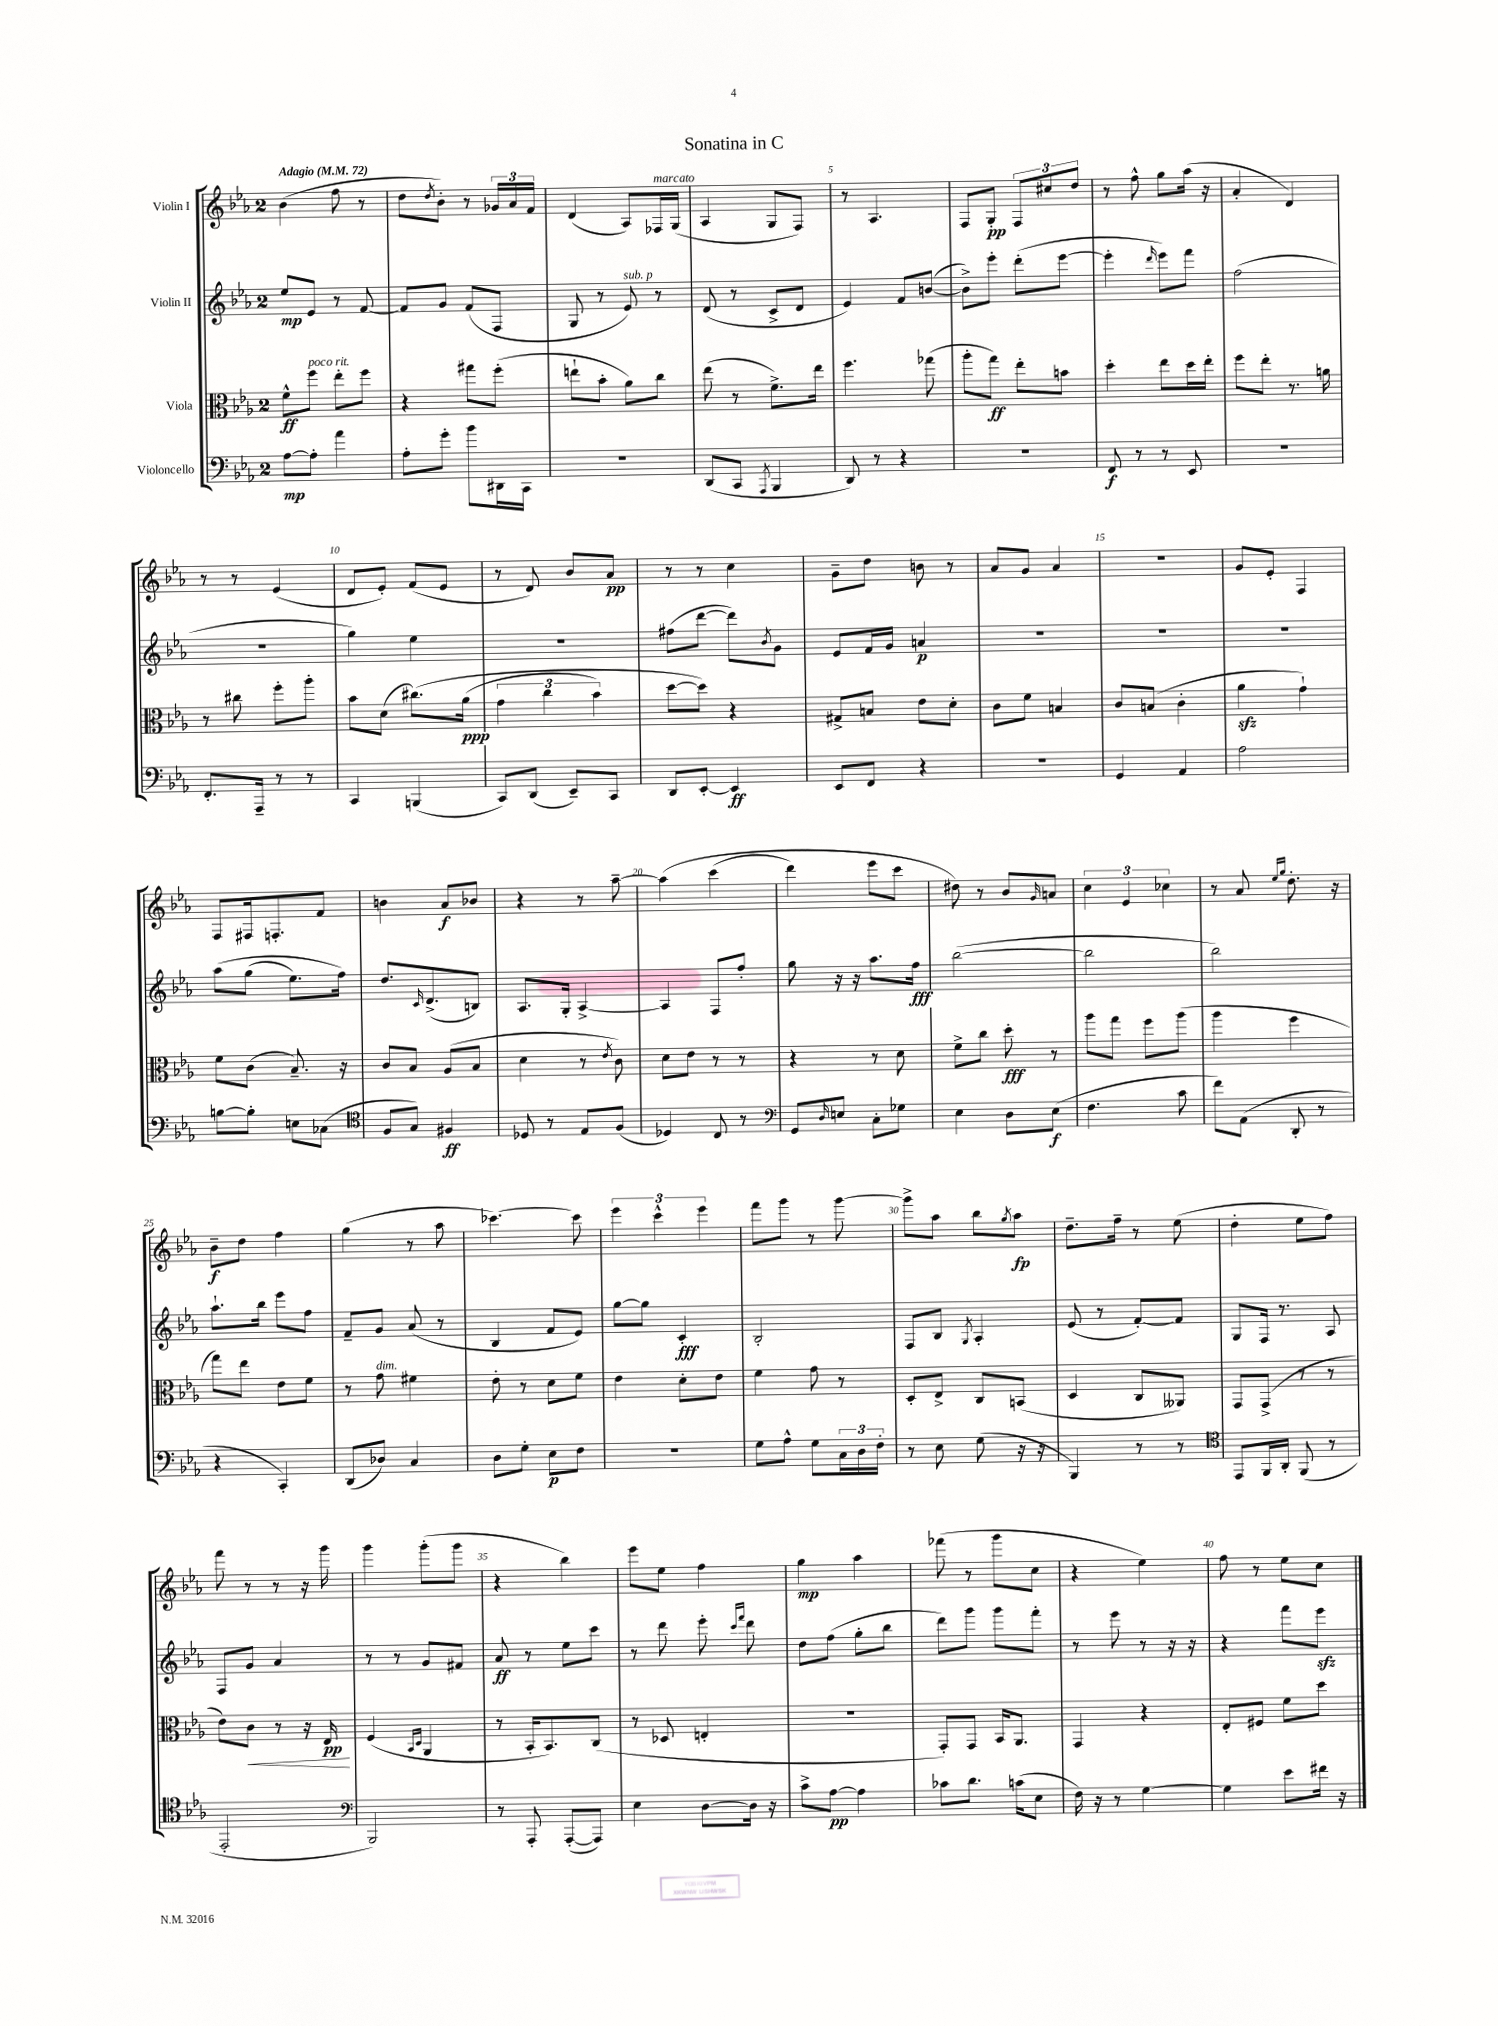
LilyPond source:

\header { title = "Sonatina in C" }
<<
\new StaffGroup <<
\new Staff = "s0" \with { instrumentName = "Violin I" } {
    \clef treble \key ees \major \once \override Staff.TimeSignature.style = #'single-digit \time 2/4 \tempo "Adagio" 4 = 72
    bes'4( f''8 r8 |
    d''8 \acciaccatura { d''8 } bes'8-.) r8 \tuplet 3/2 { ges'16 aes'16 f'16 } |
    d'4( aes8) fes16^\markup { \italic "marcato" } g16( |
    aes4 g8 f8) |
    r8 aes4. |
    f8 g8-.\pp \tuplet 3/2 { f8 cis''8 d''8 } |
    r8 f''8-^ g''8 aes''16( r16 |
    aes'4-. d'4) |
    r8 r8 ees'4( |
    d'8 ees'8-.) f'8( ees'8 |
    r8 d'8) bes'8 aes'8\pp |
    r8 r8 c''4 |
    g'8-- d''8 b'8 r8 |
    aes'8 g'8 aes'4 |
    r2 |
    g'8 ees'8-. f4 |
    f8 fis16 f8.-. f'8 |
    b'4 aes'8\f bes'8 |
    r4 r8 aes''8~-- |
    aes''4\( c'''4( |
    d'''4) ees'''8 c'''8 |
    dis''8\) r8 bes'8 \grace { g'16 } a'8 |
    \tuplet 3/2 { c''4 ees'4 ces''4 } |
    r8 aes'8 \grace { ees''16 g''16 } d''8.-. r16 |
    bes'8--\f d''8 f''4 |
    g''4( r8 aes''8 |
    ces'''4.~) ces'''8 |
    \tuplet 3/2 { ees'''4 c'''4-^ ees'''4 } |
    f'''8 g'''8 r8 g'''8~ |
    g'''8-> aes''8 bes''8 \acciaccatura { g''8 } aes''8\fp |
    d''8.-- f''16-- r8 ees''8( |
    d''4-. ees''8 f''8) |
    f'''8 r8 r8 r16 g'''16 |
    g'''4 g'''8-.( g'''8 |
    r4 bes''4) |
    ees'''8 ees''8 f''4 |
    g''4\mp aes''4 |
    fes'''8( r8 g'''8 c''8 |
    r4 ees''4) |
    f''8 r8 ees''8 c''8 \bar "|." |
}
\new Staff = "s1" \with { instrumentName = "Violin II" } {
    \clef treble \key ees \major \once \override Staff.TimeSignature.style = #'single-digit \time 2/4
    ees''8\mp ees'8 r8 f'8~ |
    f'8 g'8 f'8( f8 |
    g8 r8 ees'8^\markup { \italic "sub. p" }) r8 |
    d'8( r8 c'8-> d'8 |
    ees'4) f'8 b'8~( |
    b'8->) ees'''8-. d'''8-.( ees'''8~ |
    ees'''4-. \grace { d'''16 } ees'''8) f'''8 |
    f''2( |
    r2 |
    g''4) ees''4 |
    R2 |
    fis''8( d'''8~ d'''8) \acciaccatura { bes'8 } g'8 |
    ees'8 f'16 g'16 a'4\p |
    R2 |
    R2 |
    R2 |
    aes''8\( g''8( ees''8.) f''16\) |
    d''8. \grace { c'16 } d'8.->( b8) |
    aes8. g16-. aes4~-> |
    aes4 f8 f''8-. |
    g''8 r16 r16 aes''8. f''16\fff |
    bes''2~( |
    bes''2 |
    bes''2) |
    aes''8.-! bes''16 ees'''8 f''8 |
    f'8-- g'8 aes'8( r8 |
    bes4 f'8 ees'8) |
    g''8~ g''8 c'4-.\fff |
    bes2-. |
    f8 bes8 \acciaccatura { g8 } aes4-. |
    ees'8( r8 f'8~-.) f'8 |
    g8 f16 r8. aes8 |
    f8 g'8 aes'4 |
    r8 r8 g'8 fis'8 |
    aes'8\ff r8 ees''8 c'''8 |
    r8 d'''8 ees'''8-. \grace { c'''16 f'''16 } d'''8 |
    d''8 f''8( g''8-. bes''8 |
    d'''8) g'''8 g'''8 f'''8-. |
    r8 ees'''8 r8 r16 r16 |
    r4 f'''8 ees'''8\sfz \bar "|." |
}
\new Staff = "s2" \with { instrumentName = "Viola" } {
    \clef alto \key ees \major \once \override Staff.TimeSignature.style = #'single-digit \time 2/4
    f'8-^\ff f''8^\markup { \italic "poco rit." } ees''8-. f''8 |
    r4 gis''8 f''8-.( |
    e''8-! bes'8-. aes'8) c''8 |
    ees''8( r8 f'8.->) ees''16 |
    f''4. ges''8( |
    aes''8-. g''8\ff) ees''8-. b'8 |
    d''4-. ees''8 d''16 ees''16-. |
    f''8 ees''8-. r8. a'16 |
    r8 cis''8 f''8-. aes''8-. |
    bes'8 d'8( cis''8.)\( aes'16\ppp( |
    \tuplet 3/2 { g'4 c''4 bes'4) } |
    d''8~ d''8\) r4 |
    gis8-> b8 ees'8 d'8-. |
    c'8 f'8 b4 |
    c'8 b8( c'4-. |
    aes'4\sfz g'4-!) |
    f'8 c'8( bes8.--) r16 |
    c'8 bes8 aes8( bes8 |
    d'4 r8 \acciaccatura { ees'8 } c'8) |
    d'8 ees'8 r8 r8 |
    r4 r8 d'8 |
    f'8-> c''8 d''8-.\fff r8 |
    aes''8 g''8 f''8 aes''8( |
    aes''4 f''4 |
    g''8) ees''8 ees'8 f'8 |
    r8 g'8^\markup { \italic "dim." } fis'4 |
    ees'8-. r8 d'8 f'8 |
    ees'4 d'8-. ees'8 |
    f'4 g'8 r8 |
    d8-. ees8-> c8 b,8( |
    d4 c8 aeses,8) |
    g,8 g,8->( r8 r8 |
    ees'8) c'8\< r8 r16 ees16\pp\! |
    f4( \grace { bes,16 d16 } aes,4 |
    r8 bes,16-. bes,8.) c8( |
    r8 des8 e4-. |
    r2 |
    g,8-.) g,8 bes,16 aes,8. |
    g,4 r4 |
    ees8-. fis8 f'8 d''8 \bar "|." |
}
\new Staff = "s3" \with { instrumentName = "Violoncello" } {
    \clef bass \key ees \major \once \override Staff.TimeSignature.style = #'single-digit \time 2/4
    aes8~\mp aes8-. aes'4 |
    aes8-. g'8-. bes'8 dis,16 c,16 |
    r2 |
    d,8( c,8 \acciaccatura { aes,,8 } bes,,4 |
    d,8) r8 r4 |
    R2 |
    f,8\f r8 r8 ees,8 |
    r2 |
    f,8.-. aes,,16-- r8 r8 |
    c,4 b,,4( |
    c,8) d,8( ees,8--) c,8 |
    d,8 ees,8~-. ees,4\ff |
    ees,8 f,8 r4 |
    R2 |
    g,4 aes,4 |
    aes2 |
    b8~ b8-. e8 ces8( |
    \clef tenor f8 g8) fis4\ff |
    des8 r8 ees8 f8( |
    des4) c8 r8 |
    \clef bass g,8 \grace { d16 } e8 c8-. ges8 |
    ees4 d8 ees8\f( |
    f4. c'8 |
    f'8) aes,8( d,8-. r8 |
    r4 c,4-.) |
    d,8( des8) c4 |
    d8 g8-. ees8\p f8 |
    r2 |
    g8 aes8-^ g8 \tuplet 3/2 { c16 d16 f16-. } |
    r8 ees8 g8( r16 r16 |
    bes,,4) r8 r8 |
    \clef tenor ees,8 f,16 aes,16-. f,8( r8 |
    ees,2-. |
    \clef bass bes,,2) |
    r8 aes,,8-. aes,,8~-.( aes,,8) |
    ees4 d8~ d16 r16 |
    c'8-> aes8~\pp aes4 |
    ces'8 d'8. c'16( ees8 |
    f16) r16 r8 g4~ |
    g4 ees'8 fis'16 r16 \bar "|." |
}
>>
>>
\layout { \context { \Score \override BarNumber.break-visibility = ##(#f #t #t) barNumberVisibility = #(every-nth-bar-number-visible 5) } }
